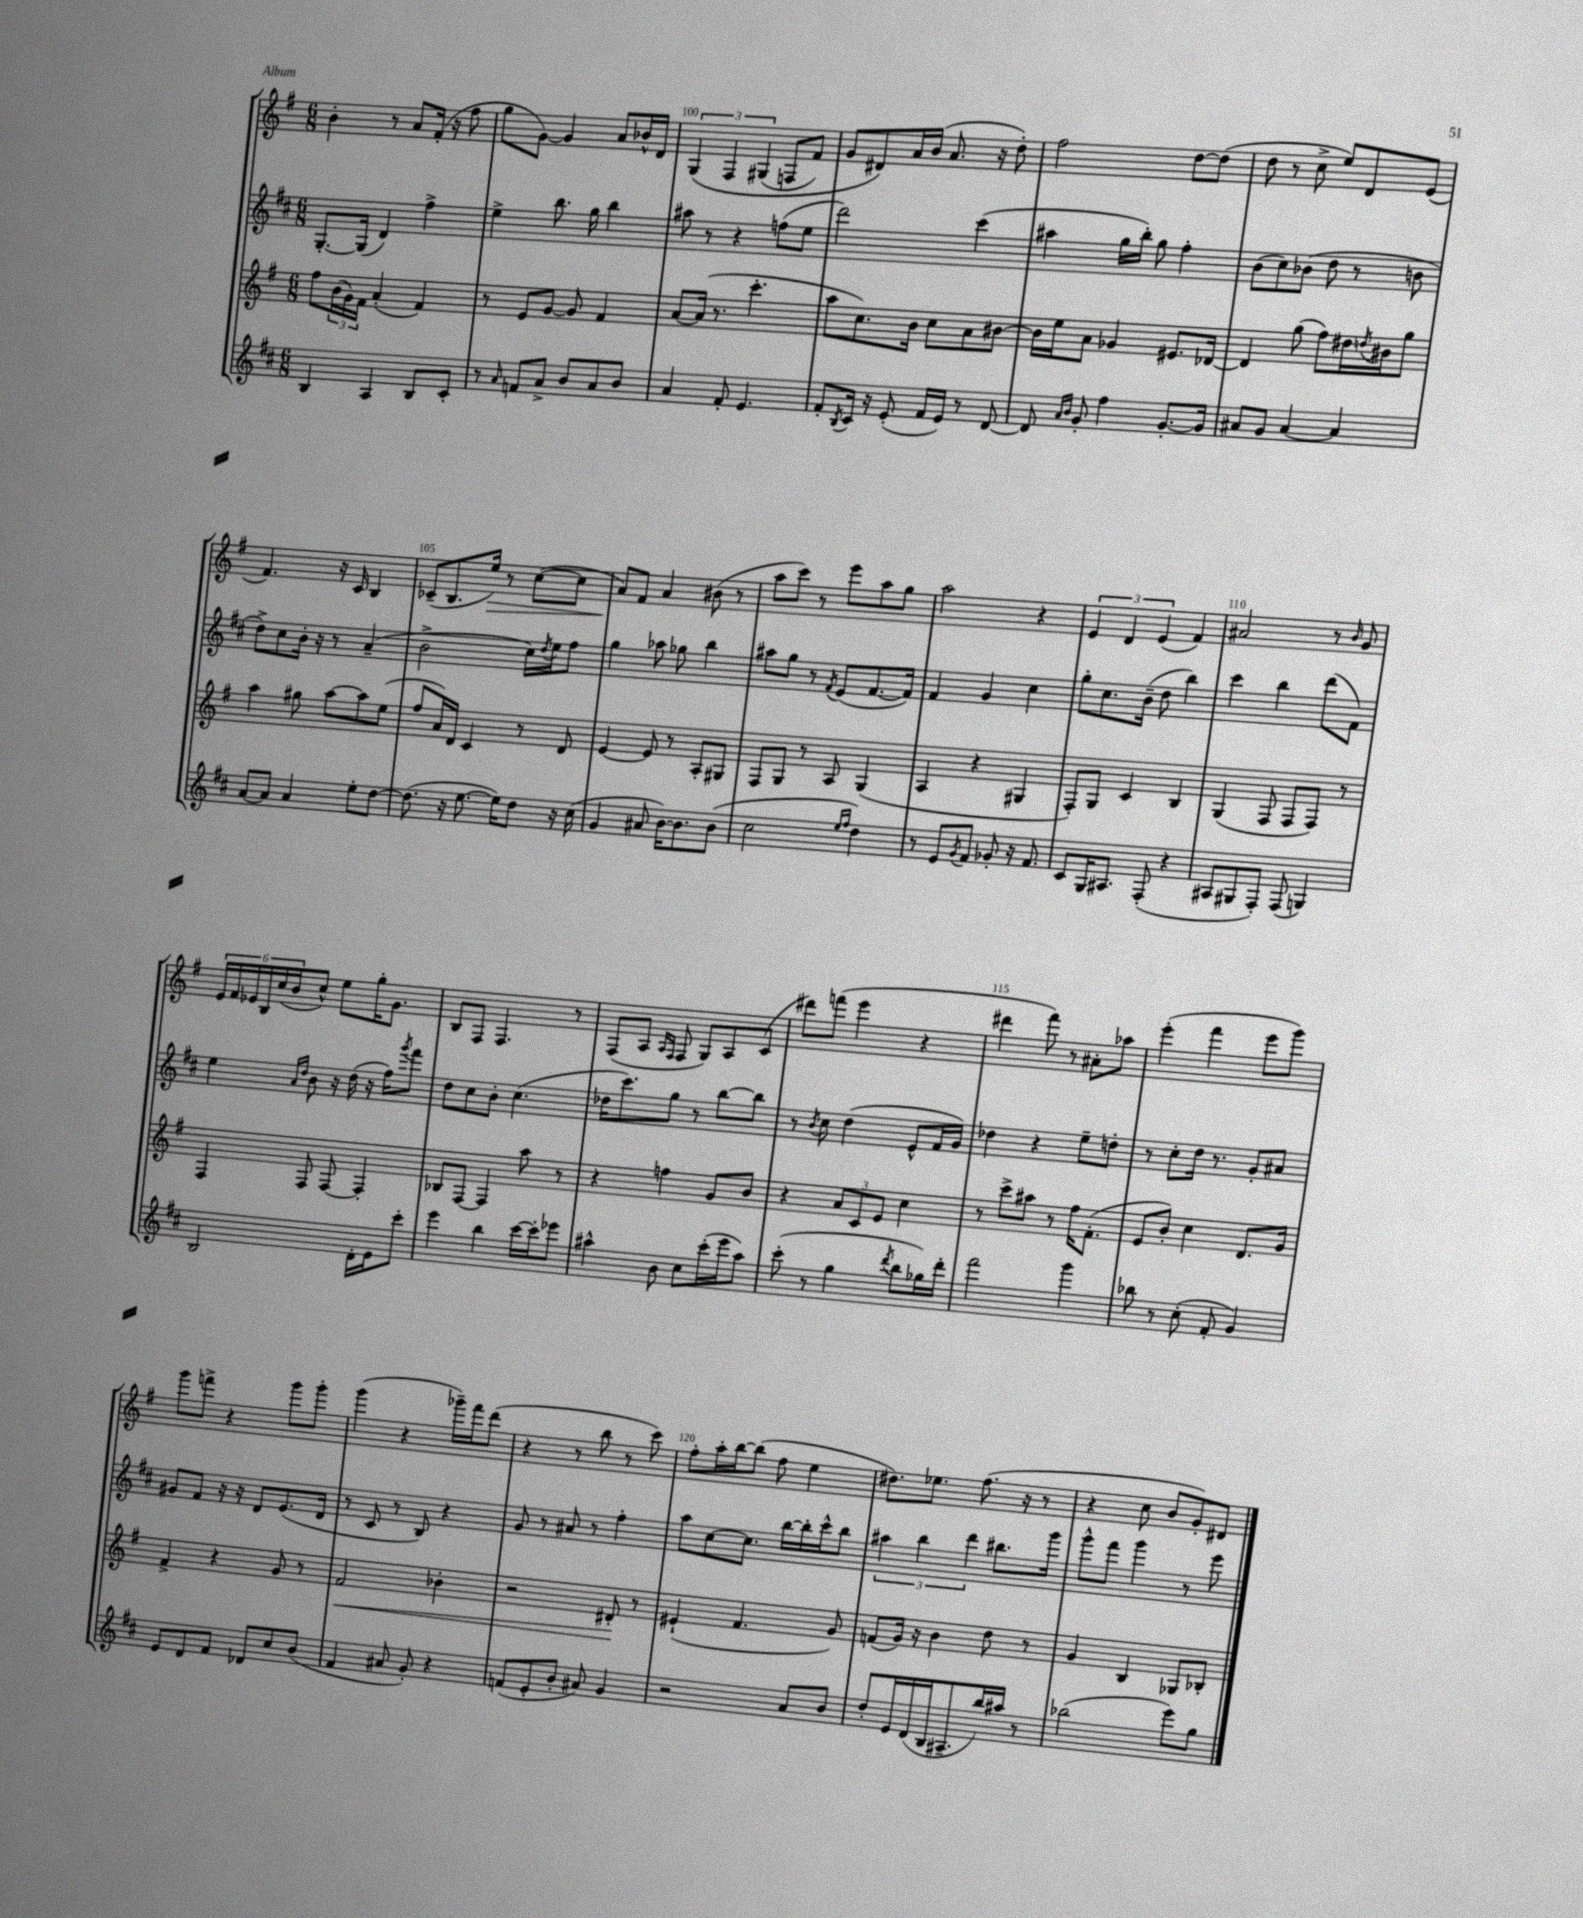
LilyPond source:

<<
\new StaffGroup <<
\new Staff = "s0" {
    \clef treble \key g \major \numericTimeSignature \time 6/8
    b'4-. r8 a'8 fis'16-.( r16 fis''8 |
    g''8 g'8~) g'4 a'8 bes'16-^ d'16 |
    \tuplet 3/2 { g4\( fis4 gis4( } f8 fis'8) |
    g'8 dis'8\) a'16 b'16( a'8. r16 d''8-.) |
    fis''2 d''8~ d''8( |
    d''8 r8 c''8-> e''8) d'8 e'8( |
    fis'4.) r16 c'16 b4 |
    ces'8--( b8. e''16\>) r8 c''8~( c''8 |
    a'8\!) fis'8 a'4 bis'8( r8 |
    a''8 c'''8) r8 e'''8 a''8 g''8 |
    a''2 r4 |
    \tuplet 3/2 { e'4 d'4 e'4( } fis'4) |
    ais'2 r8 \grace { b'16 } g'8 |
    \tuplet 6/4 { e'16 fis'16 ees'16 b16 c''16( b'16 } c''8-^) e''8 g''16-. g'8. |
    b8 fis8 fis4. r8 |
    fis8( a8 \grace { a16 fis16 } fis8 g8) a8 c'8( |
    dis'''8) f'''8( e'''4 r4 |
    dis'''4 fis'''8) r8 ais'8-. aes''8 |
    e'''4-.( fis'''4 e'''8 g'''8) |
    g'''8 f'''8-> r4 g'''8 g'''8-. |
    g'''4( r4 ges'''16--) fis'''16 d'''8( |
    r4 r8 b''8 r8 c'''8) |
    fis''8-. a''16-. b''16~ b''8( fis''8 e''4 |
    dis''8.) ees''8. fis''8.( r16 r8 |
    r4 c''8 b'8 g'8-.) dis'8 \bar "|." |
}
\new Staff = "s1" {
    \clef treble \key d \major \numericTimeSignature \time 6/8
    g8.~-. g16( d'4) fis''4-> |
    e''4-> b''8. g''16 b''4 |
    ais''8 r8 r4 f''8( e''8 |
    d'''2) cis'''4( |
    ais''4 g''16 b''16-.) g''8 fis''4-. |
    b'8( cis''8) bes'8( d''8 r8 b'8 |
    d''8->) cis''8 b'16-. r16 r8 a'4--( |
    b'2-> cis''16) \acciaccatura { d''8 } e''16 fis''8 |
    g''4 aes''8 ges''8 b''4 |
    ais''8 g''8 r8 \acciaccatura { fis'8 } e'8( fis'8.~ fis'16) |
    fis'4 g'4 cis''4 |
    g''8-. cis''8. b'16--( d''8 b''4) |
    cis'''4 b''4 d'''8( fis'8) |
    e''4 \grace { a'16 d''16 } b'8 r16 d''16( r16 fis''16) \acciaccatura { g'''8 } fis'''8 |
    d''8 cis''8 b'8-. cis''4.( |
    des''16 cis'''8.) g''8 r8 b''8~ b''8 |
    r8 \acciaccatura { b'8 } cis''8 d''4( e'8-^ fis'16 g'16) |
    des''4 r4 e''8-- d''8-. |
    r8 cis''8-. d''16 r8. g'8-. ais'8 |
    gis'8 fis'8 r16 r16 d'8 e'8.( d'16 |
    r8 cis'8 r8 b8) r4 |
    g'8 r8 ais'8 r8 fis''4-. |
    a''8 cis''8~ cis''8. b''16~ b''16-. cis'''16-^ b''8 |
    \tuplet 3/2 { ais''4 b''4 d'''4 } bis''8. g'''16 |
    g'''8-^ fis'''8 g'''4 r8 e'''8 \bar "|." |
}
\new Staff = "s2" {
    \clef treble \key g \major \numericTimeSignature \time 6/8
    fis''8 \tuplet 3/2 { b'16( g'16) fis'16 } a'4-.( fis'4) |
    r8 e'8 g'8~ g'8 fis'4 |
    a'8~ a'16( r8. c'''4.-. |
    a''8 c''8.) b'16 c''8 a'8 bis'8~ |
    bis'16 e''16 a'8 ges'4 eis'8. des'16~ |
    des'4 g''8( fis''8) dis''16 \acciaccatura { d''8 } bis'16 g''8 |
    a''4 gis''8 a''8~ a''8 e''8( |
    fis''8 a'16) d'16 c'4 r8 d'8 |
    e'4~ e'8 r8 a8-. gis8 |
    fis8 g8 r8 a8 g4( |
    a4 r4 gis4 |
    fis8-.) g8 c'4 b4 |
    g4( fis8 fis8 fis8) r8 |
    fis4 fis8 fis8~ fis4-. |
    bes8 fis8~ fis4 a''8 r8 |
    r4 f''4 g'8 b'8 |
    r4 \tuplet 3/2 { a'8 c'8 e'8 } c''4 |
    r8 c'''8-> ais''8 r8 fis''16 fis'8.-.( |
    e'8 b'8-.) c''4 d'8. g'16 |
    fis'4-> r4 g'8 r8 |
    fis'2\< bes'4-. |
    r2 dis'8-.\! r8 |
    eis'4-!( fis'4. g'8) |
    f'8( g'16) r16 b'4 d''8 r8 |
    g'4 b4 ges8 bes8-. \bar "|." |
}
\new Staff = "s3" {
    \clef treble \key d \major \numericTimeSignature \time 6/8
    b4 a4 b8 cis'8-. |
    r8 \grace { a'16 } f'8 a'8-> b'8 a'8 b'8 |
    a'4 fis'8-. e'4. |
    fis'8-. \acciaccatura { b8 } cis'16 r16 e'8-.( fis'16 e'16) r8 d'8~ |
    d'8 \grace { a'16 b'16 } g'8-. fis''4 g'8.~-. g'16 |
    ais'8 g'8 ais'4~ ais'4 |
    a'8~ a'8 a'4 e''8-. d''8~ |
    d''8.( r16 e''8.~ e''16) d''8 r16 cis''16( |
    g'4 ais'8 b'16~) b'8. b'8( |
    cis''2 \grace { e''16 fis''16 } d''4) |
    r8 e'8 \acciaccatura { g'8 } fis'8 ges'8-. r16 fis'8. |
    cis'8 g16 ais8. fis8-.( r4 |
    ais8 gis8 fis8-.) fis8( g4) |
    b2 d'16-. e'16 cis'''8-. |
    e'''4 b''4 cis'''16~ cis'''16-. ees'''8 |
    ais''4-^ b'8 cis''8 cis'''16-.( e'''16 ais''8) |
    cis'''8-.( r8 g''4 \acciaccatura { d'''8 } b''8 ges''16) d'''16-. |
    fis'''2 g'''4 |
    bes''8 r8 cis''8-.( fis'8-. g'4) |
    e'8 d'8 fis'8 des'8 cis''8 b'8( |
    fis'4 ais'8 g'8-.) r4 |
    f'8( e'8-. b'8-. ais'8) g'4 |
    r2 a'8 b'8 |
    d''8-. e'16 d'16( b16 ais8.-- b''16) ais''16 r8 |
    bes''2( e'''8) g''8 \bar "|." |
}
>>
>>
\layout { \context { \Score currentBarNumber = #98 \override BarNumber.break-visibility = ##(#f #t #t) barNumberVisibility = #(every-nth-bar-number-visible 5) } }
